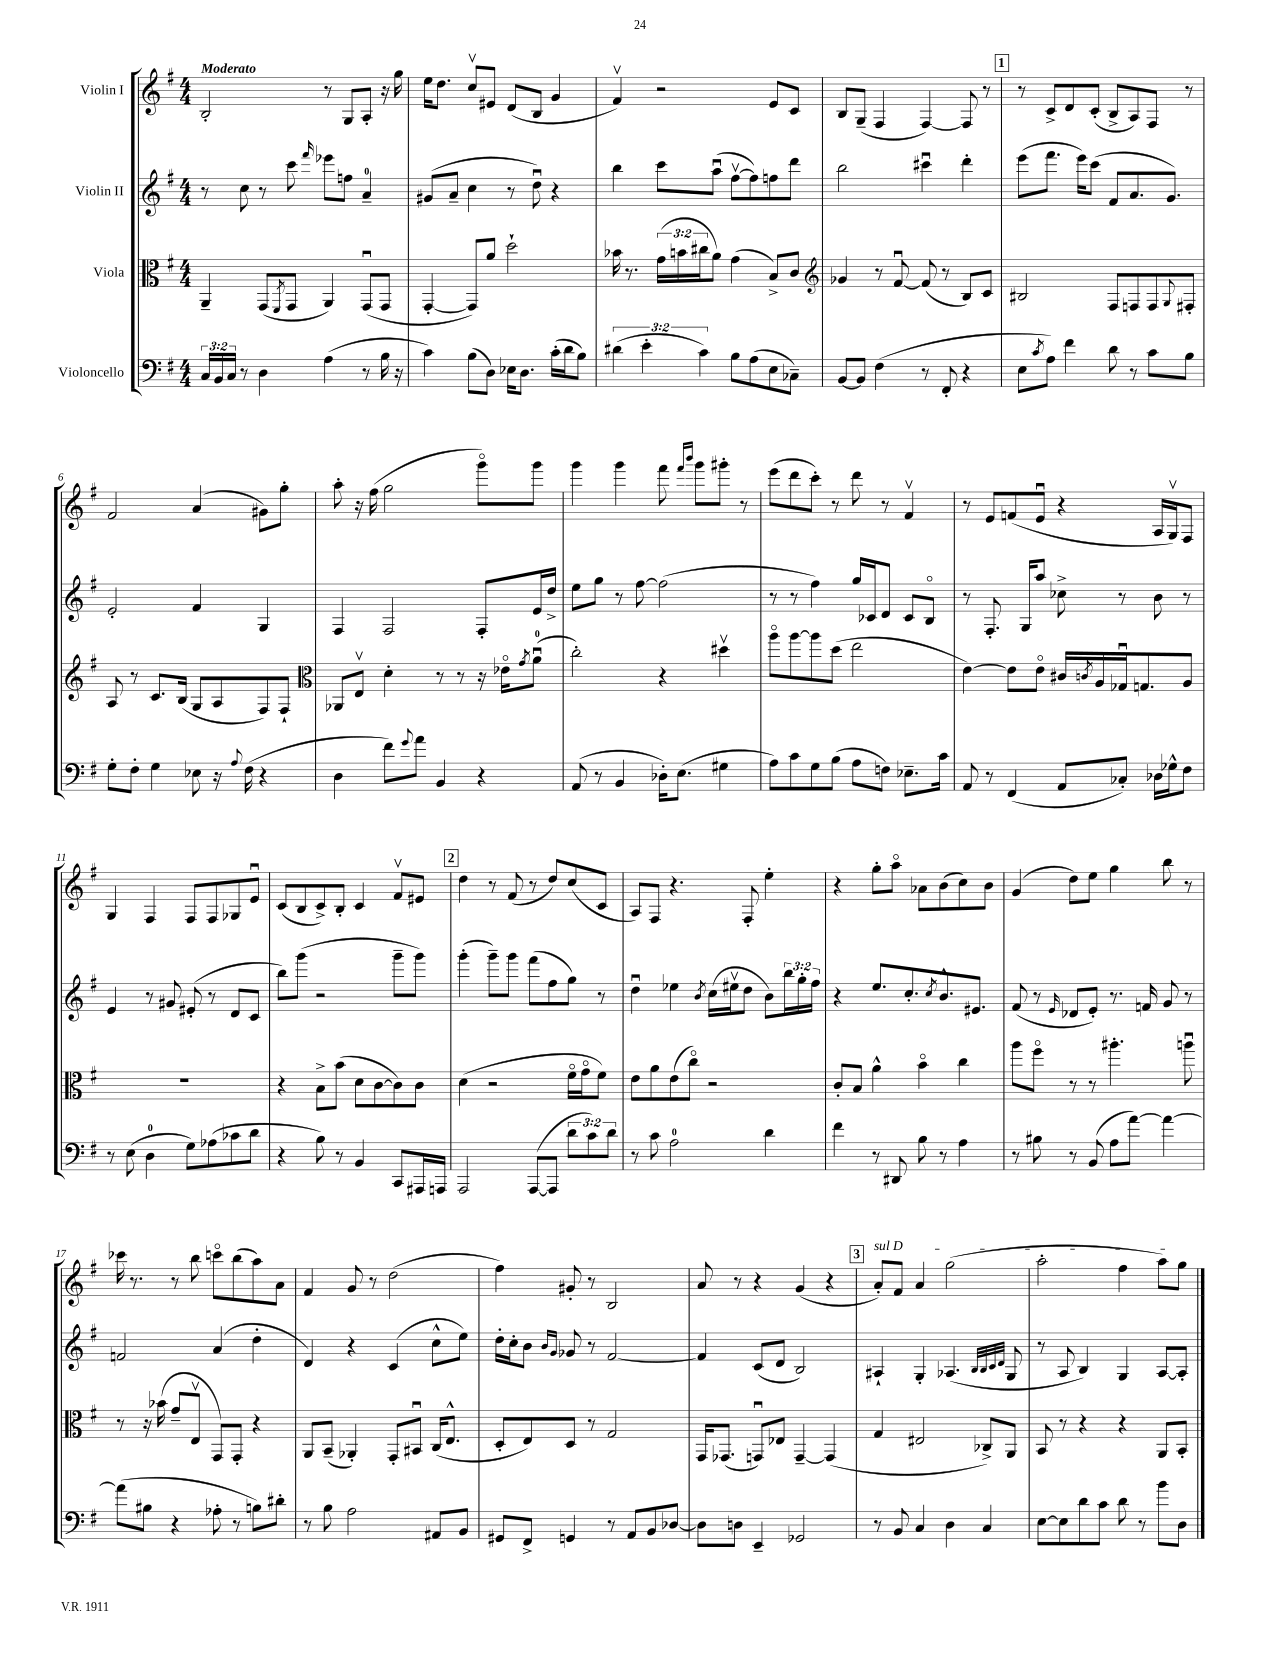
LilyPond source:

<<
\new StaffGroup <<
\new Staff = "s0" \with { instrumentName = "Violin I" } {
    \clef treble \key g \major \numericTimeSignature \time 4/4 \tempo "Moderato"
    b2-. r8 g8 a8-. r16 g''16 |
    e''16 d''8. c''8\upbow eis'8 d'8( b8 g'4 |
    fis'4\upbow) r2 e'8 c'8 |
    b8 g8--( fis4 fis4~) fis8 r8 |
    \mark \markup { \box "1" } r8 c'8-> d'8 c'8-.( b8-> a8) fis8 r8 |
    fis'2 a'4( gis'8) g''8-. |
    a''8-. r16 fis''16( g''2 g'''8\flageolet) g'''8 |
    g'''4 g'''4 fis'''8 \grace { fis'''16 b'''16 } g'''8 gis'''8-. r8 |
    e'''8( d'''8 c'''8-.) r8 d'''8 r8 fis'4\upbow |
    r8 e'8 f'8( e'8\downbow r4 a16 g16\upbow) fis8 |
    g4 fis4 fis8 fis8 ges8 e'8\downbow |
    c'8( b8 c'8->) b8-. c'4 fis'8\upbow eis'8 |
    \mark \markup { \box "2" } d''4 r8 fis'8( r8 d''8) c''8( c'8 |
    a8) fis8 r4. fis8-. e''4-. |
    r4 g''8-. a''8\flageolet aes'8 b'8( c''8) b'8 |
    g'4( d''8) e''8 g''4 b''8 r8 |
    ces'''16 r8. r8 b''8 c'''8\flageolet b''8( a''8) a'8 |
    fis'4 g'8 r8 d''2( |
    fis''4) gis'8-. r8 b2 |
    a'8 r8 r4 g'4( r4 |
    \mark \markup { \box "3" } \once \override TextSpanner.bound-details.left.text = \markup { \italic "sul D" } a'8-.\startTextSpan) fis'8 a'4 g''2( |
    a''2-. fis''4 a''8) g''8\stopTextSpan \bar "|." |
}
\new Staff = "s1" \with { instrumentName = "Violin II" } {
    \clef treble \key g \major \numericTimeSignature \time 4/4 \override Staff.TupletNumber.text = #tuplet-number::calc-fraction-text
    r8 c''8 r8 c'''8 \grace { fis'''16 } ees'''8 f''8 a'4-0-- |
    gis'8( a'8-- c''4 r8 d''8\downbow) r4 |
    b''4 c'''8 a''8\downbow( fis''8~\upbow fis''8) f''8 d'''8 |
    b''2 cis'''4\downbow d'''4-. |
    \mark \markup { \box "1" } e'''8( fis'''8. e'''16) c'''8( fis'8 a'8. g'8.) |
    e'2-. fis'4 g4 |
    fis4 fis2 fis8-. e'16 d''16-> |
    e''8 g''8 r8 fis''8~ fis''2( |
    r8 r8 fis''4) g''16 ces'16 d'8 ces'8 b8\flageolet |
    r8 fis8.-. g16 a''8 ces''8-> r8 b'8 r8 |
    e'4 r8 gis'8 eis'8-.( r8 d'8 c'8 |
    b''8) g'''8( r2 g'''8-- g'''8) |
    \mark \markup { \box "2" } g'''4-.( g'''8--) g'''8 fis'''8( fis''8 g''8) r8 |
    d''4\downbow ees''4 \acciaccatura { b'8 } c''16( eis''16\upbow d''8 b'8) \tuplet 3/2 { b''16 g''16-. fis''16 } |
    r4 e''8. c''8.-. \acciaccatura { c''8 } b'8.-^ eis'8. |
    fis'8( r8 \grace { e'16 } des'8 e'8-.) r8. f'16 g'8 r8 |
    f'2 a'4( d''4-. |
    d'4) r4 c'4( c''8-^ e''8) |
    d''16-. c''16-. b'8 \grace { b'16 g'16 } ges'8 r8 fis'2~ |
    fis'4 c'8( d'8 b2) |
    \mark \markup { \box "3" } ais4-! g4-. aes4.( \grace { b32 b32 c'32 d'32 } g8 |
    r8 a8 b4) g4 a8~ a8-. \bar "|." |
}
\new Staff = "s2" \with { instrumentName = "Viola" } {
    \clef alto \key g \major \numericTimeSignature \time 4/4 \override Staff.TupletNumber.text = #tuplet-number::calc-fraction-text
    a,4-- g,8( \acciaccatura { fis,8 } g,8 a,4) g,8\downbow( g,8 |
    g,4~-. g,8) a'8 d''2-! |
    bes'16 r8. \tuplet 3/2 { g'16( b'16 cis''16 } a'8) g'4( b8->) c'8 |
    \clef treble ges'4 r8 fis'8~\downbow fis'8( r8 b8) c'8 |
    \mark \markup { \box "1" } bis2 fis8 f8 f8 \appoggiatura { g8 } fis8-. |
    a8 r8 c'8. b16( g8 a8 fis8) fis8-! |
    \clef alto aes,8 e8\upbow d'4-. r8 r8 r16 ees'16\flageolet \acciaccatura { g'8 } a'8-0\downbow( |
    c''2-.) r4 dis''4\upbow |
    a''8\flageolet a''8~ a''8 d''8( e''2 |
    e'4~) e'8 e'8\flageolet cis'16 \acciaccatura { c'8 } a16 ges16\downbow g8. a8 |
    R1 |
    r4 b8-> b'8( d'8 c'8~ c'8) c'8 |
    \mark \markup { \box "2" } d'4( r2 fis'16\flageolet g'16\flageolet fis'8) |
    e'8 a'8 e'8( c''8\flageolet) r2 |
    c'8-. b8 a'4-^ b'4\flageolet c''4 |
    a''8 fis''8\flageolet r8 r8 ais''4.-. a''8\downbow |
    r8 r16 bes'16( g'8-- e8\upbow g,8) g,8-. r4 |
    a,8 b,8--( aes,4-.) g,8-. bis,8\downbow c16( e8.-^ |
    d8-. e8) d8 r8 g2 |
    g,16 ges,8.( g,8\downbow) ees8 g,4~-- g,4( |
    \mark \markup { \box "3" } g4 eis2 ces8->) a,8 |
    b,8 r8 r4 r4 a,8 b,8-. \bar "|." |
}
\new Staff = "s3" \with { instrumentName = "Violoncello" } {
    \clef bass \key g \major \numericTimeSignature \time 4/4 \override Staff.TupletNumber.text = #tuplet-number::calc-fraction-text
    \tuplet 3/2 { c16 b,16 c16 } r8 d4 a4( r8 b16 r16 |
    c'4) b8( d8) ees16 d8. c'16-.( d'16 b8) |
    \tuplet 3/2 { dis'4( e'4-. c'4) } b8 a8( e8 ces8--) |
    b,8~ b,8 fis4( r8 fis,8-. r4 |
    \mark \markup { \box "1" } e8 \acciaccatura { c'8 } a8) fis'4 d'8 r8 c'8 b8 |
    g8-. fis8-. g4 ees8 r16 \appoggiatura { a8 } fis16( r4 |
    d4 fis'8) \appoggiatura { g'8 } a'8 b,4 r4 |
    a,8( r8 b,4 des16-.) e8.( gis4 |
    a8) c'8 g8 b8( a8 f8) ees8.-- c'16 |
    a,8 r8 fis,4( a,8 ces8-.) des16 ges16-^ fis8 |
    r8 e8( d4-0 g8) aes8( ces'8 d'8 |
    r4 b8) r8 b,4 c,8 ais,,16 a,,16 |
    \mark \markup { \box "2" } a,,2 a,,8~( a,,8 \tuplet 3/2 { d'8 c'8) d'8 } |
    r8 c'8 a2-0 d'4 |
    fis'4 r8 dis,8 b8 r8 a4 |
    r8 bis8 r8 b,8( a8 a'8~) a'4~ |
    a'8( bis8 r4 aes8-. r8 b8) dis'8-. |
    r8 b8 a2 ais,8 b,8 |
    gis,8 fis,8-> g,4 r8 a,8 b,8 des8~ |
    des8 d8 e,4-- ges,2 |
    \mark \markup { \box "3" } r8 b,8 c4 d4 c4 |
    e8~ e8 d'8 c'8 d'8 r8 b'8 d8 \bar "|." |
}
>>
>>
